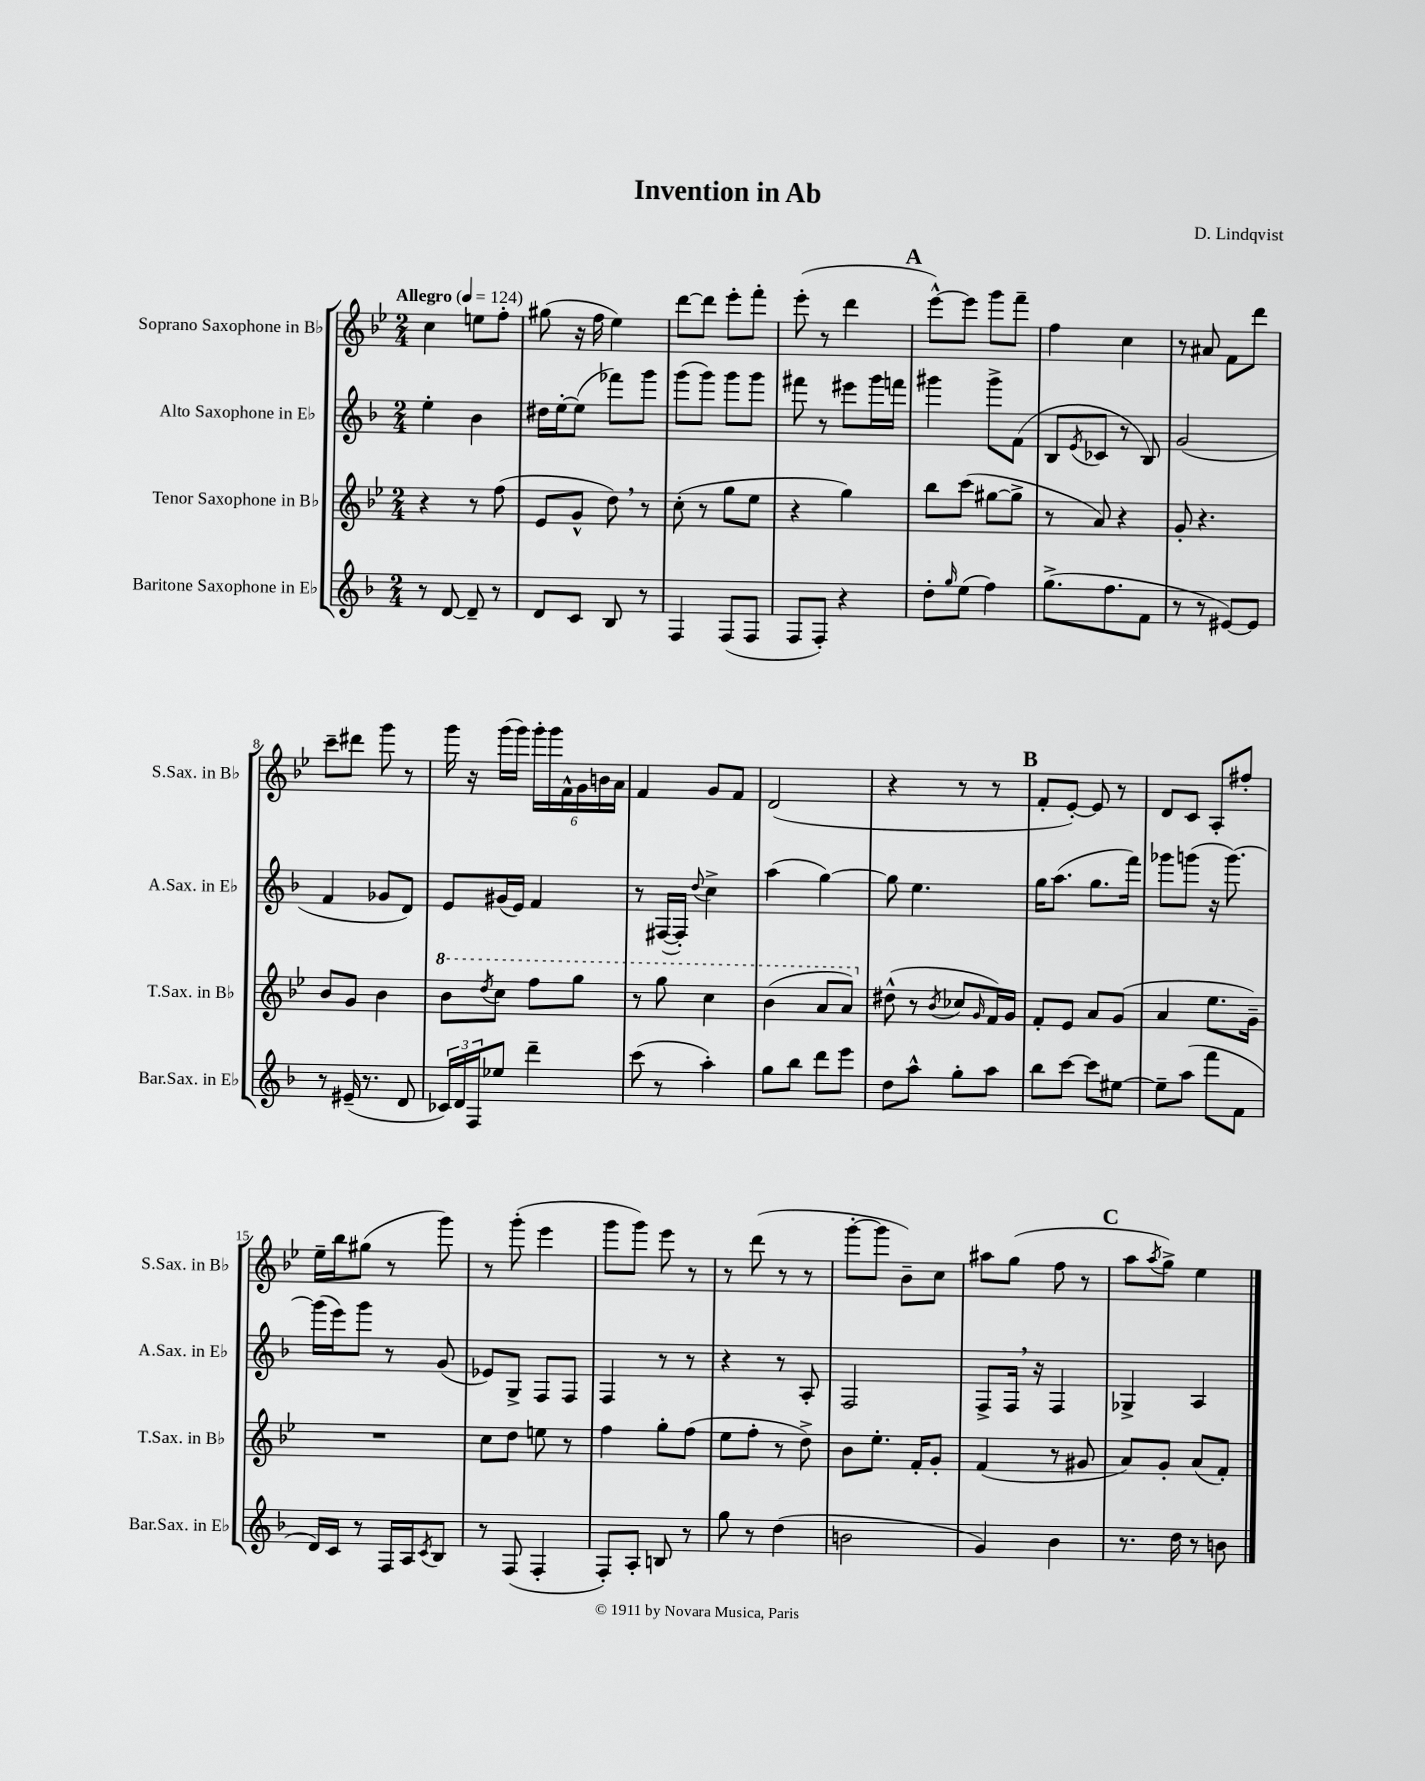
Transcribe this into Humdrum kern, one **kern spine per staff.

**kern	**kern	**kern	**kern
*part4	*part3	*part2	*part1
*staff4	*staff3	*staff2	*staff1
*I"Baritone Saxophone in E♭	*I"Tenor Saxophone in B♭	*I"Alto Saxophone in E♭	*I"Soprano Saxophone in B♭
*I'Bar.Sax. in E♭	*I'T.Sax. in B♭	*I'A.Sax. in E♭	*I'S.Sax. in B♭
*clefG2	*clefG2	*clefG2	*clefG2
*k[b-]	*k[b-e-]	*k[b-]	*k[b-e-]
*M2/4	*M2/4	*M2/4	*M2/4
*MM124	*MM124	*MM124	*MM124
=1	=1	=1	=1
!	!	!	!LO:TX:a:B:t=Allegro
8r	4r	4ee'\	4cc\
[8d/	.	.	.
8d~/]	8r	4b-\	8een\L
8r	(8ff\	.	8ff'\J
=2	=2	=2	=2
8d/L	8e-/L	16dd#X\LL	(8gg#X\
.	.	[16ee'\J	.
8c/J	8g^^/J	(8ee\J]	16r
.	.	.	16ff\
8B-/	8dd,\)	8fff-X\L)	4ee-\)
8r	8r	8ggg\J	.
=3	=3	=3	=3
4F/	(8cc'\	(8ggg\L	[8ddd\L
.	8r	8ggg\J)	8ddd\J]
(8F/L	8gg\L	8ggg\L	8eee-'\L
8F/J	8ee-\J	8ggg\J	8fff'\J
=4	=4	=4	=4
8F/L	4r	8fff#X\	(8eee-'\
8F'/J)	.	8r	8r
4r	4gg\)	8eee#X\L	4ddd\
.	.	16ggg\L	.
.	.	16fffn\JJ	.
!!LO:REH:place=s1:t=A
=5	=5	=5	=5
8dd'\L	8bb-\L	4ggg#X\	[8eee-^^\L)
16qqgg/	.	.	.
(8ee\J	(8ccc\J	.	8eee-\J]
4ff\)	[8gg#X\L	8ggg#^\L	8ggg\L
.	8gg#^\J]	(8f\J	8fff~\J
=6	=6	=6	=6
(8.gg^\L	8r	8B-/L	4ff\
.	.	8qe/	.
.	8a/)	8c-X/J	.
8.ff\	.	.	.
.	4r	8r	4cc\
8f\J	.	8B-/)	.
=7	=7	=7	=7
8r	8g'/	(2g/	8r
8r	4.r	.	8a#X/
[8e#X/L)	.	.	8f\L
8e#/J]	.	.	8ddd\J
!!LO:LB:g=z
=8	=8	=8	=8
8r	8b-/L	4f/	8ccc~\L
(16e#X~/	8g/J	.	8ddd#X\J
8.r	.	.	.
.	4b-\	8g-X/L	8ggg\
8d/	.	8d/J)	8r
=9	=9	=9	=9
*	*8va	*	*
24c-X/LL)	8bb-\L	8e/L	16ggg\
24d/	.	.	.
.	.	.	16r
24F/J	.	.	.
.	8qddd/	.	.
8ee-X/J	8ccc\J	(16g#X/L	(16ggg\LL
.	.	16e/JJ)	16ggg\JJ)
4ddd~\	8fff\L	4f/	24ggg'\LL
.	.	.	24ggg\
.	.	.	24f^^\
.	8ggg\J	.	24g\
.	.	.	24bn\
.	.	.	24a\JJ
=10	=10	=10	=10
(8ccc\	8r	8r	4f/
8r	8ggg\	([16F#X/LL	.
.	.	16F#'/JJ])	.
.	.	8qqdd/	.
4aa'\)	4ccc\	4cc^\	8g/L
.	.	.	8f/J
=11	=11	=11	=11
8gg\L	(4bb-\	(4aa\	(2d/
8bb-\J	.	.	.
8ddd\L	8aa/L	[4gg\)	.
8eee\J	8aa/J)	.	.
=12	=12	=12	=12
*	*X8va	*	*
8dd\L	(8dd#X^^\	8gg\]	4r
8aa^^\J	8r	4.ee\	.
.	8qb-/	.	.
8gg'\L	8cc-X/L	.	8r
.	16qqg/	.	.
8aa\J	16f/L)	.	8r
.	16g/JJ	.	.
!!LO:REH:place=s1:t=B
=13	=13	=13	=13
8bb-\L	8f'/L	16gg\KL	8f'/L
.	.	(8.aa\J	.
[8ccc\J	8e-/J	.	[8e-'/J)
8ccc\L]	8a/L	8.gg\L	8e-/]
[8ee#X\J	(8g/J	.	8r
.	.	16fff\Jk)	.
=14	=14	=14	=14
8ee#~\L]	4a/	8ggg-X\L	8d/L
(8aa\J	.	(8gggn\J	8c/J
8fff\L	8.ee-\L	16r	8A'/L
.	.	[8.ggg\)	.
8f\J	.	.	8ff#X'/J
.	16g~\Jk)	.	.
!!LO:LB:g=z
=15	=15	=15	=15
16d/LL)	2r	(16ggg\LL]	16ee-~\LL
16c/JJ	.	16eee\J)	16bb-\J
8r	.	8ggg\J	(8gg#X\J
16F/LL	.	8r	8r
16A/J	.	.	.
8qc/	.	.	.
8B-/J	.	(8g/	8ggg\)
=16	=16	=16	=16
8r	8cc\L	8e-X/L)	8r
(8F/	8dd\J	8G^/J	(8ggg'\
4F'/	8een\	8F/L	4eee-\
.	8r	8F/J	.
=17	=17	=17	=17
8F'/L)	4ff\	4F/	8ggg\L
8A'/J	.	.	8ggg\J)
8Bn/	8gg'\L	8r	8eee-\
8r	(8ff\J	8r	8r
=18	=18	=18	=18
8gg\	8ee-\L	4r	8r
8r	8ff'\J	.	(8ddd\
(4dd\	8r	8r	8r
.	8dd^\)	8A'/	8r
=19	=19	=19	=19
2bn\	8b-\L	2F/	[8ggg'\L
.	8.ee-'\J	.	8ggg\J]
.	.	.	8b-~\L)
.	16f'/KL	.	.
.	8g'/J	.	8cc\J
=20	=20	=20	=20
4g/)	(4f/	8F^/L	8aa#X\L
.	.	16F,/Jk	(8gg\J
.	.	16r	.
4b-\	8r	4F/	8ff\
.	8g#X/	.	8r
!!LO:REH:place=s1:t=C
=21	=21	=21	=21
8.r	8a/L)	4G-X^/	8aa\L
.	.	.	8qaa/
.	8g'/J	.	8gg^\J)
16dd\	.	.	.
8r	(8a/L	4A/	4ee-\
8bn\	8f'/J)	.	.
==	==	==	==
*-	*-	*-	*-
